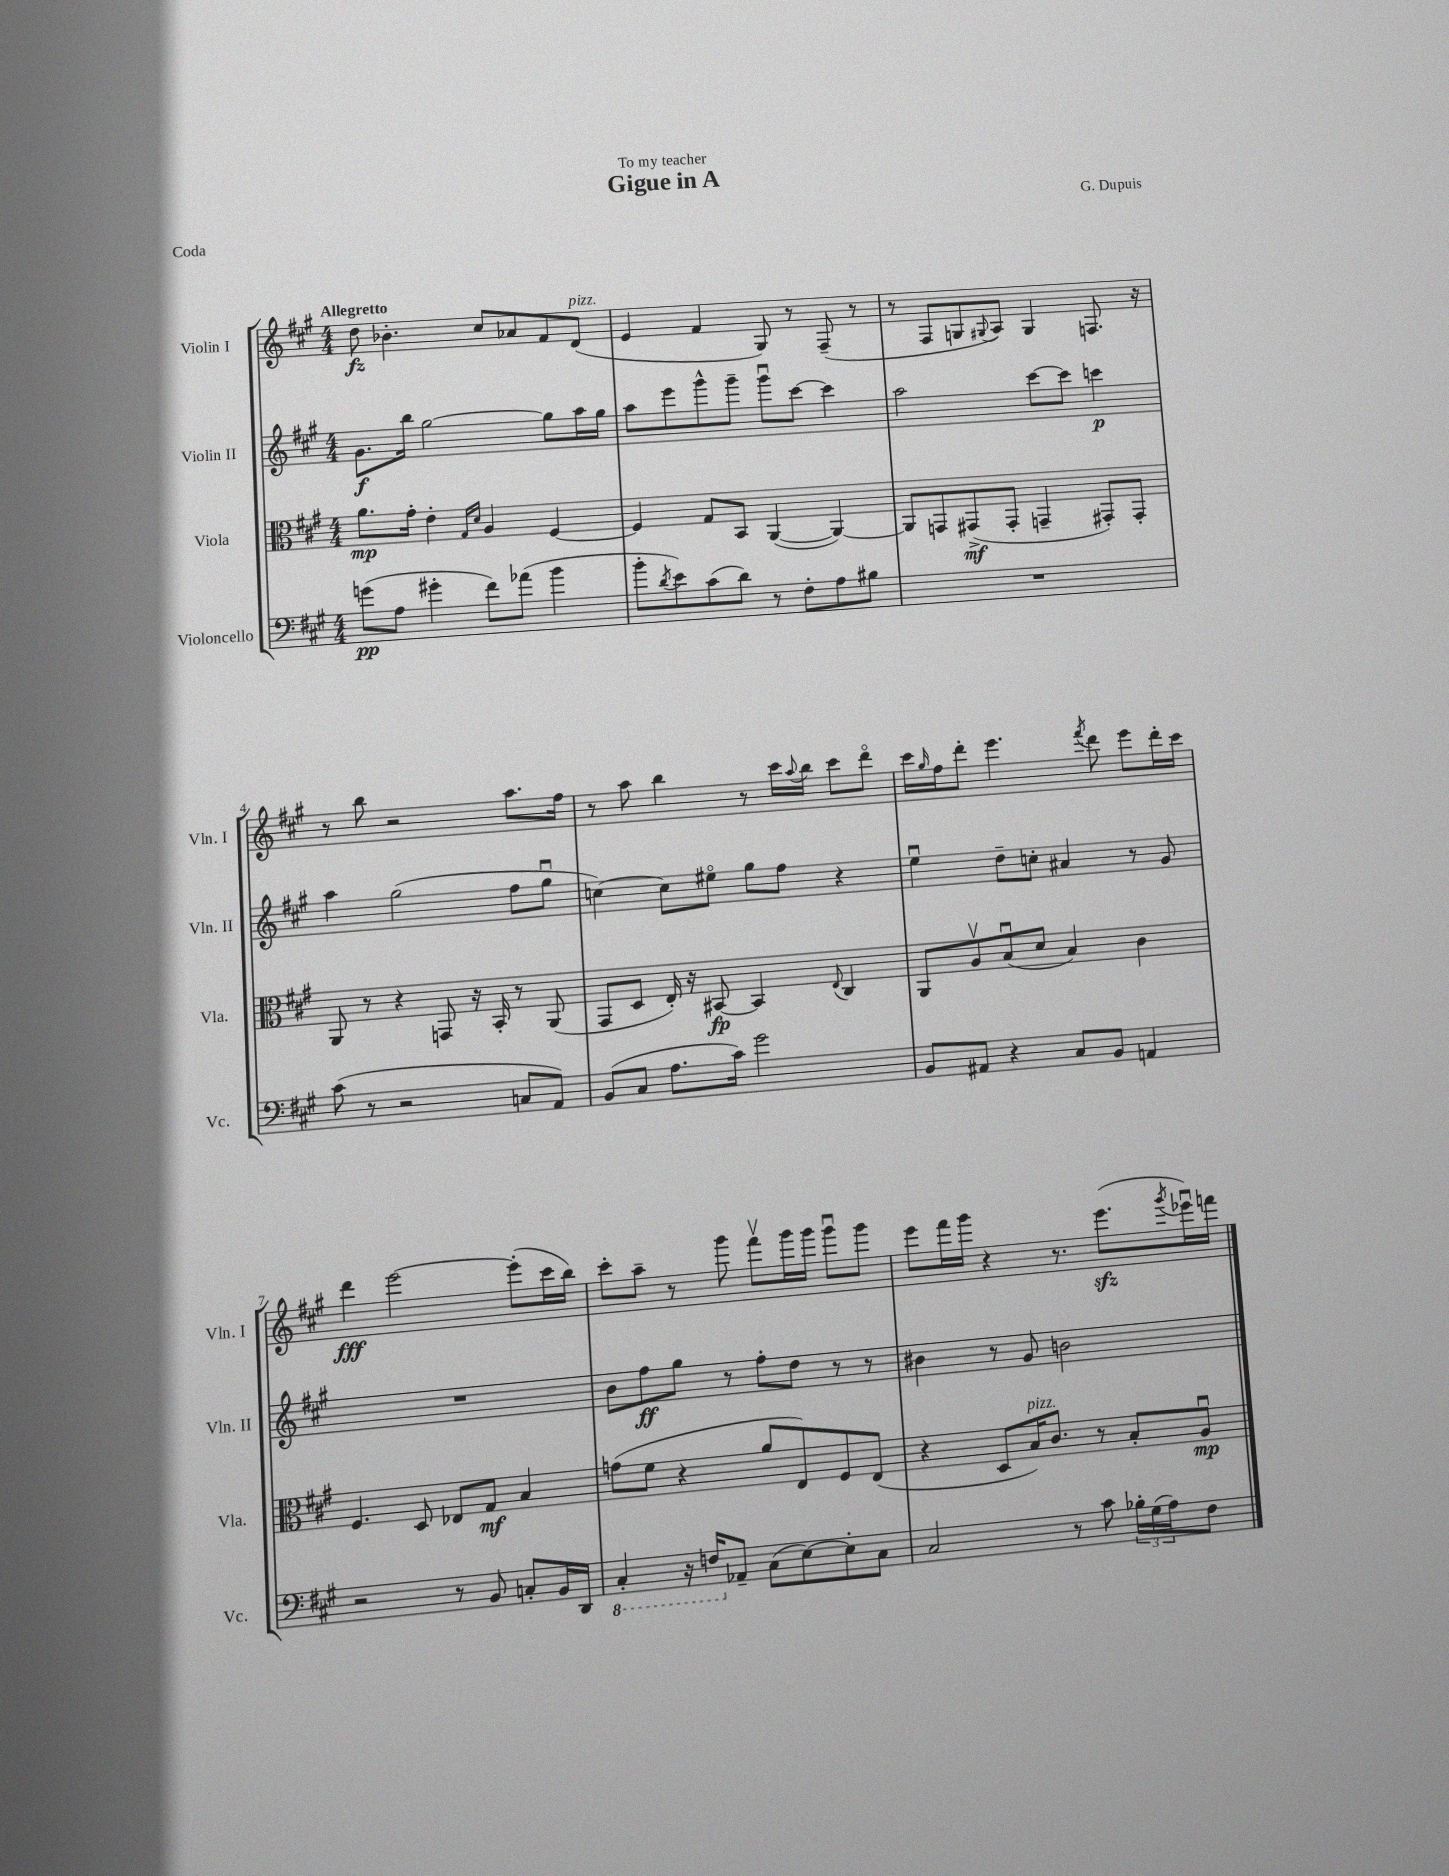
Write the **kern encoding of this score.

**kern	**kern	**kern	**kern
*staff4	*staff3	*staff2	*staff1
*clefF4	*clefC3	*clefG2	*clefG2
*k[f#c#g#]	*k[f#c#g#]	*k[f#c#g#]	*k[f#c#g#]
*M4/4	*M4/4	*M4/4	*M4/4
(8g\L	8.a\L	8.g#\L	8dd\
8A\J	.	.	4.b-'\
.	16g#'\Jk	16bb\Jk	.
4g#'\	4e'\	[2gg#\	.
.	16qqG#/LL	.	.
.	16qqd/JJ	.	.
8f#\L)	4A/	.	8cc#/L
(8a-\J	.	.	8a-/
4b\	[4F#/	8gg#\]L	8f#/
.	.	16aa\L	(8d/J
.	.	16gg#\JJ	.
=	=	=	=
8b'\L	4F#/]	8aa\L	4e/
8qd/	.	.	.
8e\)	.	8eee\	.
(8c#\	8G#/L	8ggg#^^\	4f#/
8d\J)	8BB/J	8ggg#~\J	.
8r	([4AA/	8ggg#u\L	8G#/)
8F#'\L	.	[8ccc#\J	8r
8A\	4AA/_)	4ccc#\]	(8F#~/
8B#\J	.	.	8r
=	=	=	=
1r	8AA/]L	2aa\	8r
.	8GG/	.	8F#/L
.	(8GG#^/	.	8G/
.	.	.	8qqG#/
.	8GG#'/J	.	8A/J)
.	4GG~/	[8ccc#\L	4G#/
.	.	8ccc#\]J	.
.	8GG#'/L)	4ccc\	8.F/
.	8GG#'/J	.	.
.	.	.	16r
=	=	=	=
(8c#\	8AA/	4aa\	8r
8r	8r	.	8bb\
2r	4r	(2gg#\	2r
.	8GG/	.	.
.	16r	.	.
.	16BB'/	.	.
8C/L	8r	8ff#\L	8.aa\L
8AA/J)	(8AA/	8gg#u\J	.
.	.	.	16ff#\Jk
=	=	=	=
(8BB/L	8GG#/L	[4cc\)	8r
8C#/J	8D/J	.	8aa\
8.A\L	16E'/)	8cc\]L	4bb\
.	16r	.	.
.	[8BB#/	8ee#o\J	.
16c#\Jk)	.	.	.
2g#\	4BB#/]	8gg#\L	8r
.	.	8ff#\J	16ccc#\LL
.	.	.	8qqaa/
.	.	.	16bb\JJ
.	8qqE/	.	.
.	4C#/	4r	8ccc#\L
.	.	.	8dddo\J
=	=	=	=
8BB/L	8AA/L	4eeu\	16ccc#\LL
.	.	.	16qqgg#/
.	.	.	16ff#\J
8AA#/J	8Av/	.	8ddd'\J
4r	(8Bu/	8dd~\L	4.eee\
.	8d/J	8cc'\J	.
8C#/L	4B/)	4a#/	.
.	.	.	8qfff#/
8BB/J	.	.	8ddd\
4AA/	4c#\	8r	8eee\L
.	.	8g#/	16ddd'\L
.	.	.	16ccc#\JJ
=	=	=	=
2r	4.F#/	1r	4ddd\
.	.	.	[2eee\
.	8D/	.	.
8r	8E-/L	.	.
8BB/	8G#/J	.	.
8C'/L	4B/	.	(8eee'\]L
16BB/L	.	.	16ccc#\L
16DD/JJ	.	.	16bb\JJ)
=	=	=	=
4CC#'/	(8g\L	8b\L	8ccc#'\L
.	8f#\J	8ff#\	8aa~\J
16r	4r	8gg#\J	8r
16FF/LK	.	.	.
8AA-~/J	.	8r	8ggg#\
(8C#\L	8a/L	8ff#'\L	8fff#v\L
[8E\)	8E/)	8dd\J	16ggg#\L
.	.	.	16ggg#\JJ
8E'\]	8F#/	8r	8ggg#u\L
8C#\J	(8E/J	8r	8ggg#\J
=	=	=	=
2C#/	4r	4b#\	8eee\L
.	.	.	16fff#\L
.	.	.	16ggg#\JJ
.	8D/L	8r	4r
.	16B/K)	8g#/	.
.	8.c#/J	.	.
8r	.	2b\	8.r
8c#\	8r	.	.
.	.	.	(8.eee\L
24B-'\LL	8B'/L	.	.
(24G#\	.	.	.
24A\J)	.	.	.
.	.	.	8qggg#/
8F#\J	8Au/J	.	16eee-u\L)
.	.	.	16fff\JJ
==	==	==	==
*-	*-	*-	*-
